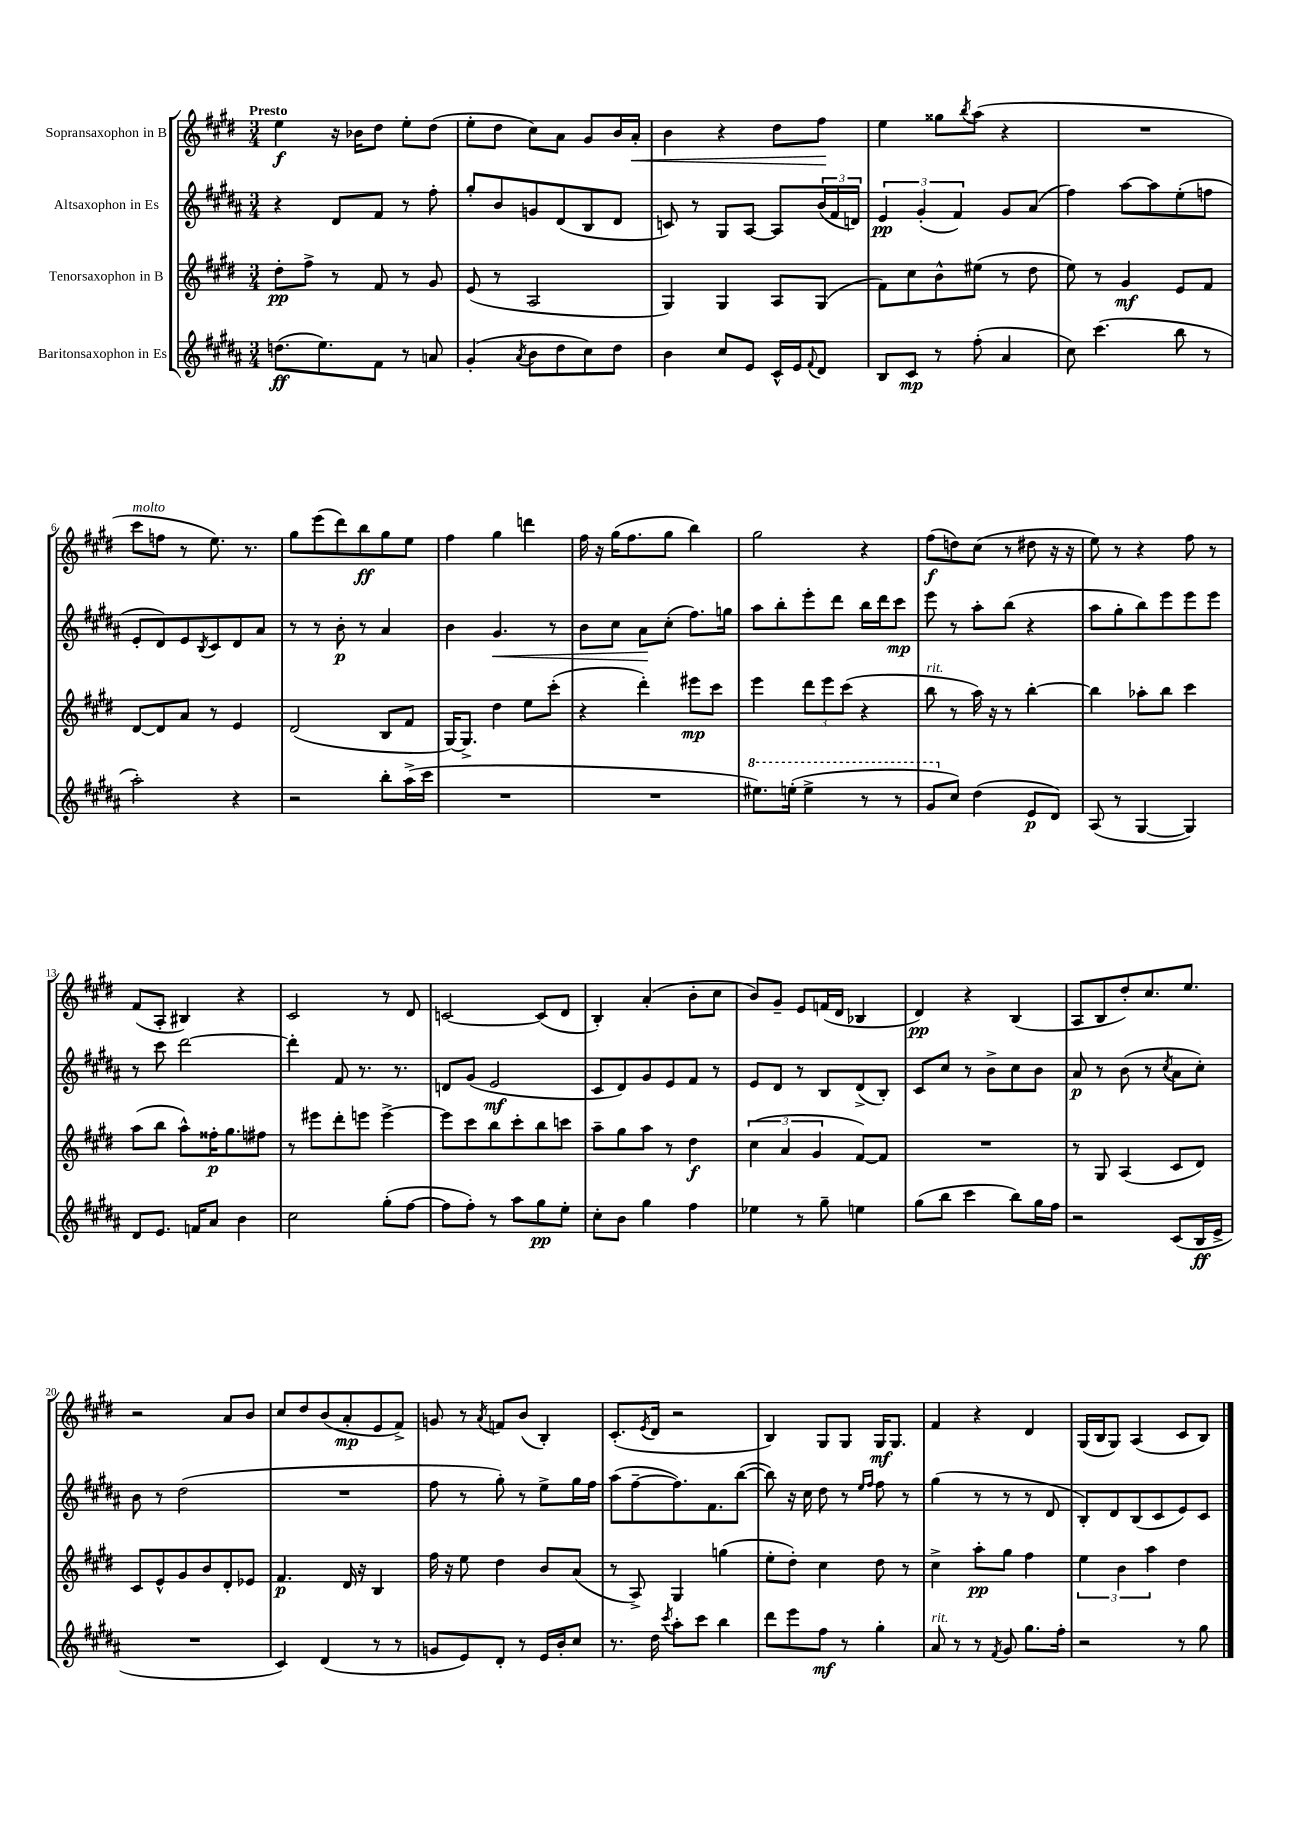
<<
\new StaffGroup <<
\new Staff = "s0" \with { instrumentName = "Sopransaxophon in B" } {
    \clef treble \key e \major \numericTimeSignature \time 3/4 \tempo "Presto"
    e''4\f r16 bes'16 dis''8 e''8-. dis''8( |
    e''8-. dis''8 cis''8) a'8 gis'8 b'16 a'16-.\< |
    b'4 r4 dis''8 fis''8\! |
    e''4 gisis''8 \acciaccatura { b''8 } a''8( r4 |
    R2. |
    cis'''8^\markup { \italic "molto" } f''8 r8 e''8.) r8. |
    gis''8 e'''8( dis'''8) b''8\ff gis''8 e''8 |
    fis''4 gis''4 d'''4 |
    fis''16 r16 gis''16( fis''8. gis''8 b''4) |
    gis''2 r4 |
    fis''8\f( d''8) cis''8( r8 dis''8 r16 r16 |
    e''8) r8 r4 fis''8 r8 |
    fis'8( a8-. bis4) r4 |
    cis'2 r8 dis'8 |
    c'2~ c'8( dis'8 |
    b4-.) a'4-.( b'8-. cis''8 |
    b'8) gis'8-- e'8 f'16( dis'16 bes4 |
    dis'4\pp) r4 b4( |
    a8 b8 dis''8-.) cis''8. e''8. |
    r2 a'8 b'8 |
    cis''8 dis''8 b'8( a'8-.\mp e'8 fis'8->) |
    g'8 r8 \acciaccatura { a'8 } f'8 b'8( b4-.) |
    cis'8.-.( \acciaccatura { e'8 } dis'16 r2 |
    b4) gis8 gis8 gis16\mf gis8. |
    fis'4 r4 dis'4 |
    gis16( b16 gis8) a4( cis'8 b8) \bar "|." |
}
\new Staff = "s1" \with { instrumentName = "Altsaxophon in Es" } {
    \clef treble \key b \major \numericTimeSignature \time 3/4
    r4 dis'8 fis'8 r8 fis''8-. |
    gis''8-. b'8 g'8 dis'8( b8 dis'8 |
    c'8) r8 gis8 ais8~ ais8 \tuplet 3/2 { b'16( fis'16 d'16) } |
    \tuplet 3/2 { e'4\pp gis'4-.( fis'4) } gis'8 ais'8( |
    fis''4) ais''8~ ais''8 e''8-.( f''8 |
    e'8-. dis'8) e'8 \acciaccatura { b8 } cis'8 dis'8 ais'8 |
    r8 r8 b'8-.\p r8 ais'4 |
    b'4 gis'4.\< r8 |
    b'8 cis''8 ais'8\! cis''8-.( fis''8.) g''16 |
    ais''8 b''8-. e'''8-. dis'''8 b''16 dis'''16 cis'''8\mp |
    e'''8 r8 ais''8-. b''8( r4 |
    ais''8 gis''8-. b''8) e'''8 e'''8 e'''8 |
    r8 cis'''8 dis'''2~ |
    dis'''4-. fis'8 r8. r8. |
    d'8 gis'8( e'2\mf |
    cis'8 dis'8) gis'8 e'8 fis'8 r8 |
    e'8 dis'8 r8 b8 dis'8->( b8-.) |
    cis'8 cis''8 r8 b'8-> cis''8 b'8 |
    ais'8\p r8 b'8( r8 \acciaccatura { cis''8 } ais'8 cis''8-.) |
    b'8 r8 dis''2( |
    R2. |
    fis''8 r8 gis''8-.) r8 e''8-> gis''16 fis''16 |
    ais''8( fis''8~-- fis''8.) fis'8. b''8~( |
    b''8) r16 cis''16 dis''8 r8 \grace { e''16 fis''16 } fis''8 r8 |
    gis''4( r8 r8 r8 dis'8 |
    b8-.) dis'8 b8( cis'8 e'8) cis'8 \bar "|." |
}
\new Staff = "s2" \with { instrumentName = "Tenorsaxophon in B" } {
    \clef treble \key e \major \numericTimeSignature \time 3/4
    dis''8-.\pp fis''8-> r8 fis'8 r8 gis'8 |
    e'8( r8 a2 |
    gis4) gis4 a8 gis8( |
    fis'8) cis''8 b'8-^ eis''8( r8 dis''8 |
    e''8) r8 gis'4\mf e'8 fis'8 |
    dis'8~ dis'8 a'8 r8 e'4 |
    dis'2( b8 fis'8 |
    gis16~) gis8.-> dis''4 e''8 cis'''8-.( |
    r4 dis'''4-.) eis'''8\mp cis'''8 |
    e'''4 \tuplet 3/2 { dis'''8 e'''8 cis'''8( } r4 |
    b''8^\markup { \italic "rit." } r8 a''16) r16 r8 b''4~-. |
    b''4 aes''8-. b''8 cis'''4 |
    a''8( b''8 a''8-^) fisis''16-.\p gis''8. fis''8 |
    r8 eis'''8 dis'''8-. e'''8 e'''4~-> |
    e'''8 cis'''8 b''8 cis'''8-. b''8 c'''8 |
    a''8-- gis''8 a''8 r8 dis''4\f |
    \tuplet 3/2 { cis''4( a'4 gis'4 } fis'8~) fis'8 |
    R2. |
    r8 gis8 a4( cis'8 dis'8) |
    cis'8 e'8-^ gis'8 b'8 dis'8-. ees'8 |
    fis'4.\p dis'16 r16 b4 |
    fis''16 r16 e''8 dis''4 b'8 a'8( |
    r8 a8->) gis4 g''4( |
    e''8-. dis''8-.) cis''4 dis''8 r8 |
    cis''4-> a''8-.\pp gis''8 fis''4 |
    \tuplet 3/2 { e''4 b'4 a''4 } dis''4 \bar "|." |
}
\new Staff = "s3" \with { instrumentName = "Baritonsaxophon in Es" } {
    \clef treble \key b \major \numericTimeSignature \time 3/4
    d''8.\ff( e''8.) fis'8 r8 a'8 |
    gis'4-.( \acciaccatura { ais'8 } b'8 dis''8 cis''8) dis''8 |
    b'4 cis''8 e'8 cis'16-^ e'16 \appoggiatura { fis'8 } dis'8 |
    b8 cis'8\mp r8 fis''8-.( ais'4 |
    cis''8) cis'''4.( b''8 r8 |
    ais''2-.) r4 |
    r2 b''8-. ais''16->( cis'''16 |
    R2. |
    R2. |
    \ottava #1 eis'''8.) e'''16-.( e'''4-> r8 r8 |
    gis''8 \ottava #0 cis''8) dis''4( e'8\p dis'8) |
    ais8( r8 gis4~ gis4) |
    dis'8 e'8. f'16 ais'8 b'4 |
    cis''2 gis''8-.( fis''8~ |
    fis''8 fis''8-.) r8 ais''8 gis''8\pp e''8-. |
    cis''8-. b'8 gis''4 fis''4 |
    ees''4 r8 gis''8-- e''4 |
    gis''8( b''8 cis'''4 b''8) gis''16 fis''16 |
    r2 cis'8( b16\ff e'16-> |
    R2. |
    cis'4) dis'4( r8 r8 |
    g'8 e'8) dis'8-. r8 e'16 b'16-. cis''8 |
    r8. dis''16 \acciaccatura { cis'''8 } ais''8-. cis'''8 b''4 |
    dis'''8 e'''8 fis''8\mf r8 gis''4-. |
    ais'8^\markup { \italic "rit." } r8 r8 \acciaccatura { fis'8 } gis'8 gis''8. fis''16-. |
    r2 r8 gis''8 \bar "|." |
}
>>
>>
